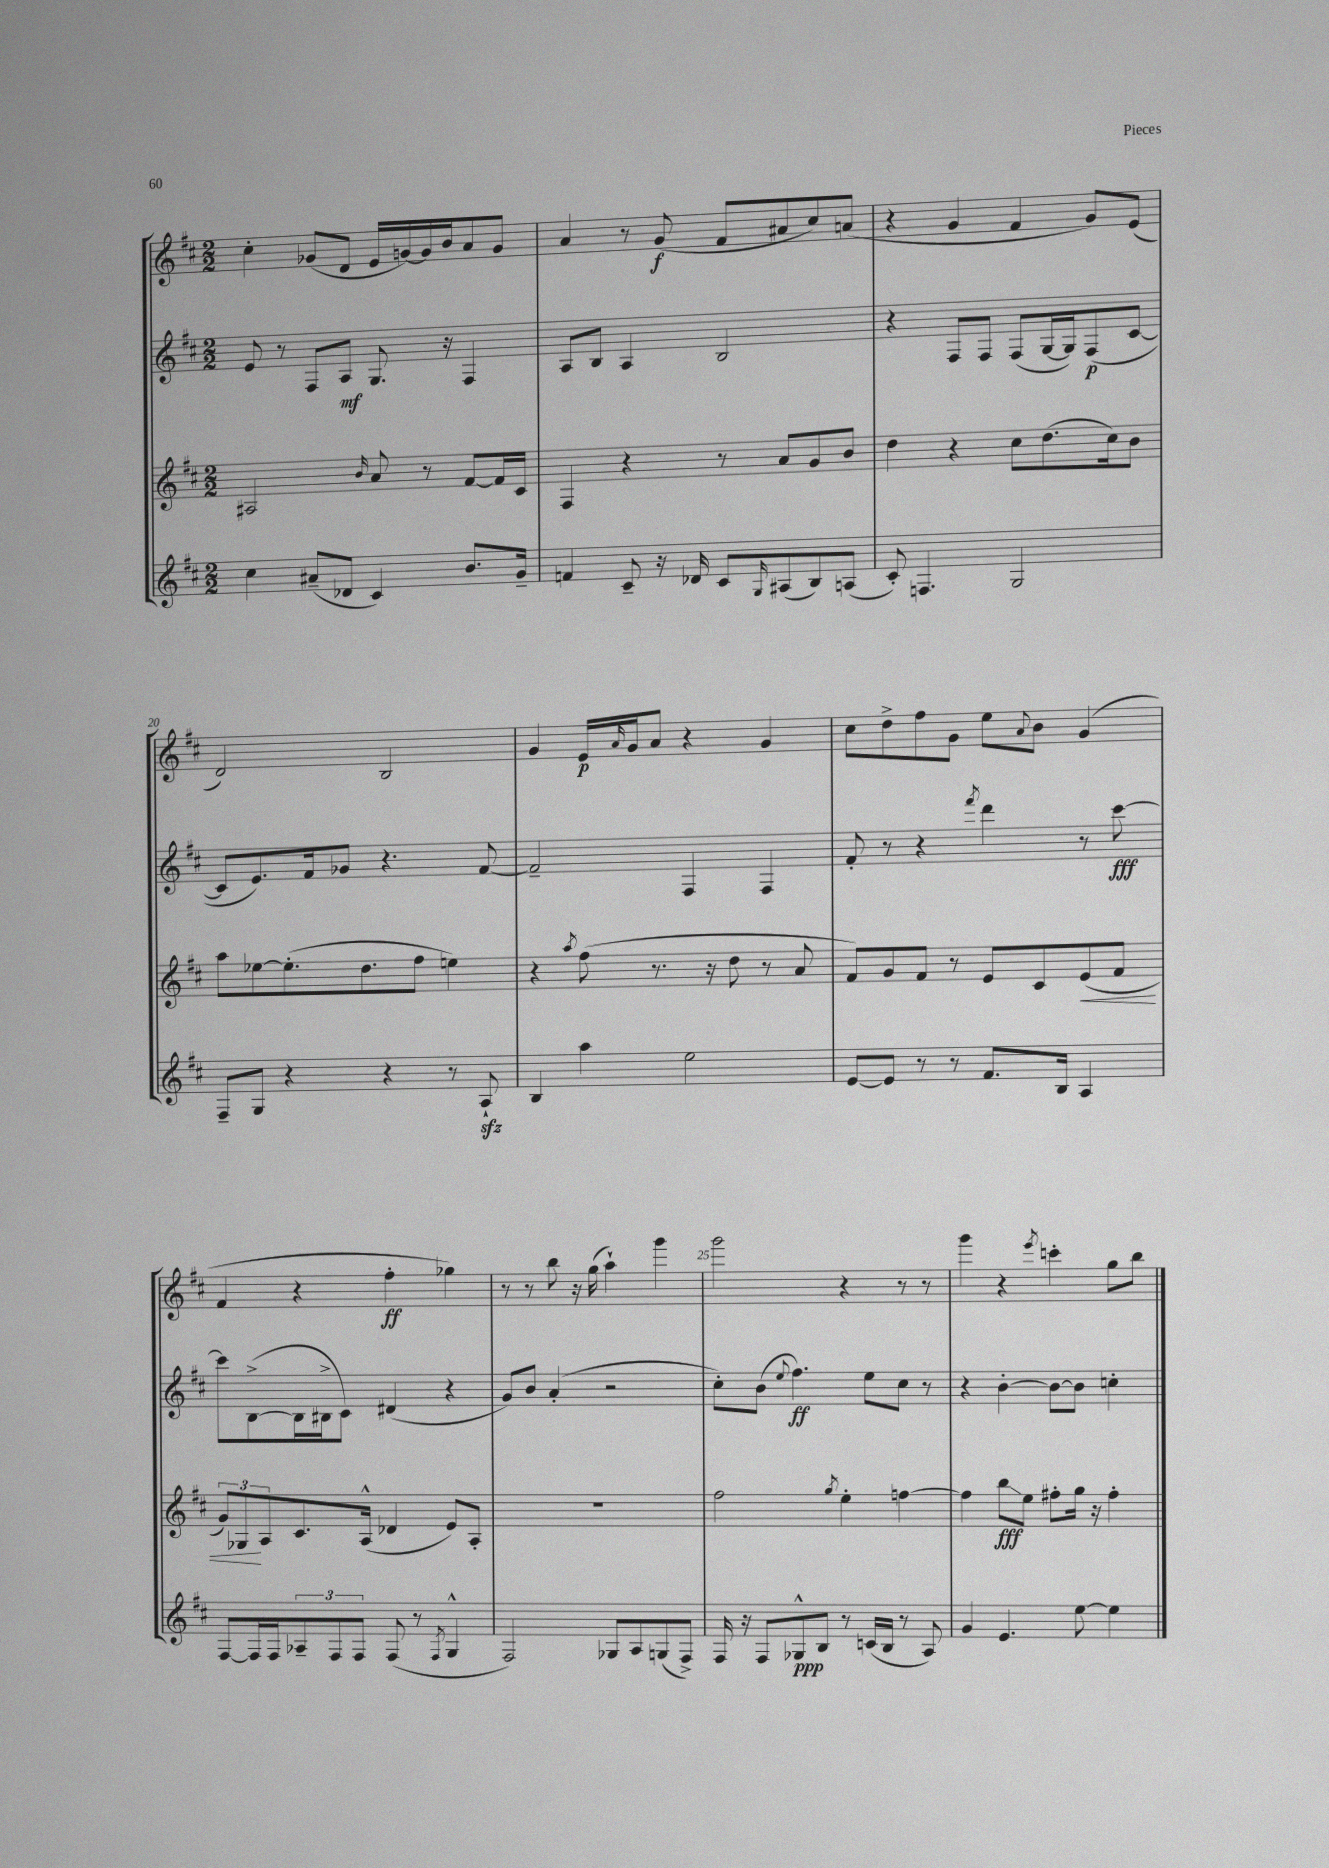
<<
\new StaffGroup <<
\new Staff = "s0" {
    \clef treble \key d \major \numericTimeSignature \time 2/2
    cis''4-. ges'8( d'8 e'16 g'16~) g'16 b'16 a'8 g'8 |
    a'4 r8 g'8\f( fis'8 ais'8 cis''8) a'8( |
    r4 g'4 fis'4 g'8) e'8( |
    d'2) b2 |
    g'4 e'16\p \grace { a'16 } g'16 a'8 r4 g'4 |
    cis''8 d''8-> fis''8 g'8 e''8 \appoggiatura { a'8 } b'8 g'4( |
    fis'4 r4 fis''4-.\ff ges''4) |
    r8 r8 b''8 r16 g''16( a''4-!) g'''4 |
    g'''2 r4 r8 r8 |
    g'''4 r4 \acciaccatura { e'''8 } c'''4-. g''8 b''8 \bar "|." |
}
\new Staff = "s1" {
    \clef treble \key d \major \numericTimeSignature \time 2/2
    e'8 r8 fis8 a8\mf g8. r16 fis4 |
    a8 b8 a4 b2 |
    r4 fis8 fis8 fis8( g16~ g16) fis8\p( cis'8~ |
    cis'8 e'8.) fis'16 ges'8 r4. fis'8~ |
    fis'2-- fis4 fis4 |
    fis'8-. r8 r4 \acciaccatura { fis'''8 } d'''4 r8 cis'''8~\fff |
    cis'''8 b8~->( b16 bis16-> cis'8) dis'4( r4 |
    g'8) b'8 a'4-.( r2 |
    cis''8-.) b'8( \appoggiatura { e''8 } fis''4.\ff) e''8 cis''8 r8 |
    r4 b'4~-. b'8~ b'8 c''4-. \bar "|." |
}
\new Staff = "s2" {
    \clef treble \key d \major \numericTimeSignature \time 2/2
    ais2 \grace { b'16 } a'8 r8 fis'8~ fis'16 cis'16 |
    fis4 r4 r8 a'8 g'8 b'8 |
    d''4 r4 cis''8 d''8.( cis''16) b'8 |
    a''8 ees''8~ ees''8.-.( d''8. fis''8 e''4) |
    r4 \acciaccatura { a''8 } fis''8( r8. r16 d''8 r8 a'8 |
    fis'8) g'8 fis'8 r8 e'8 cis'8 e'8\<( fis'8 |
    \tuplet 3/2 { g'8) ges8\! a8 } cis'8. a16-^( des'4 e'8) a8-. |
    R1 |
    fis''2 \acciaccatura { g''8 } e''4-. f''4~ |
    f''4 b''8\glissando\fff e''8 fis''8-. g''16 r16 fis''4-. \bar "|." |
}
\new Staff = "s3" {
    \clef treble \key d \major \numericTimeSignature \time 2/2
    cis''4 ais'8--( des'8 cis'4) b'8. g'16-- |
    f'4 cis'8-- r16 des'16 cis'8 \grace { g16 } ais8( b8) a8( |
    cis'8-.) f4. g2 |
    fis8-- g8 r4 r4 r8 a8-!\sfz |
    b4 a''4 e''2 |
    e'8~ e'8 r8 r8 fis'8. b16 a4 |
    fis8~ fis16 fis16 \tuplet 3/2 { aes8-- fis8 fis8 } fis8( r8 \acciaccatura { fis8 } g4-^ |
    fis2) ges8 a8 g8( fis8->) |
    fis16 r16 fis8 ges8-^\ppp b8 r8 c'16( b16 r8 a8) |
    g'4 e'4. e''8~ e''4 \bar "|." |
}
>>
>>
\layout { \context { \Score currentBarNumber = #17 \override BarNumber.break-visibility = ##(#f #t #t) barNumberVisibility = #(every-nth-bar-number-visible 5) } }
